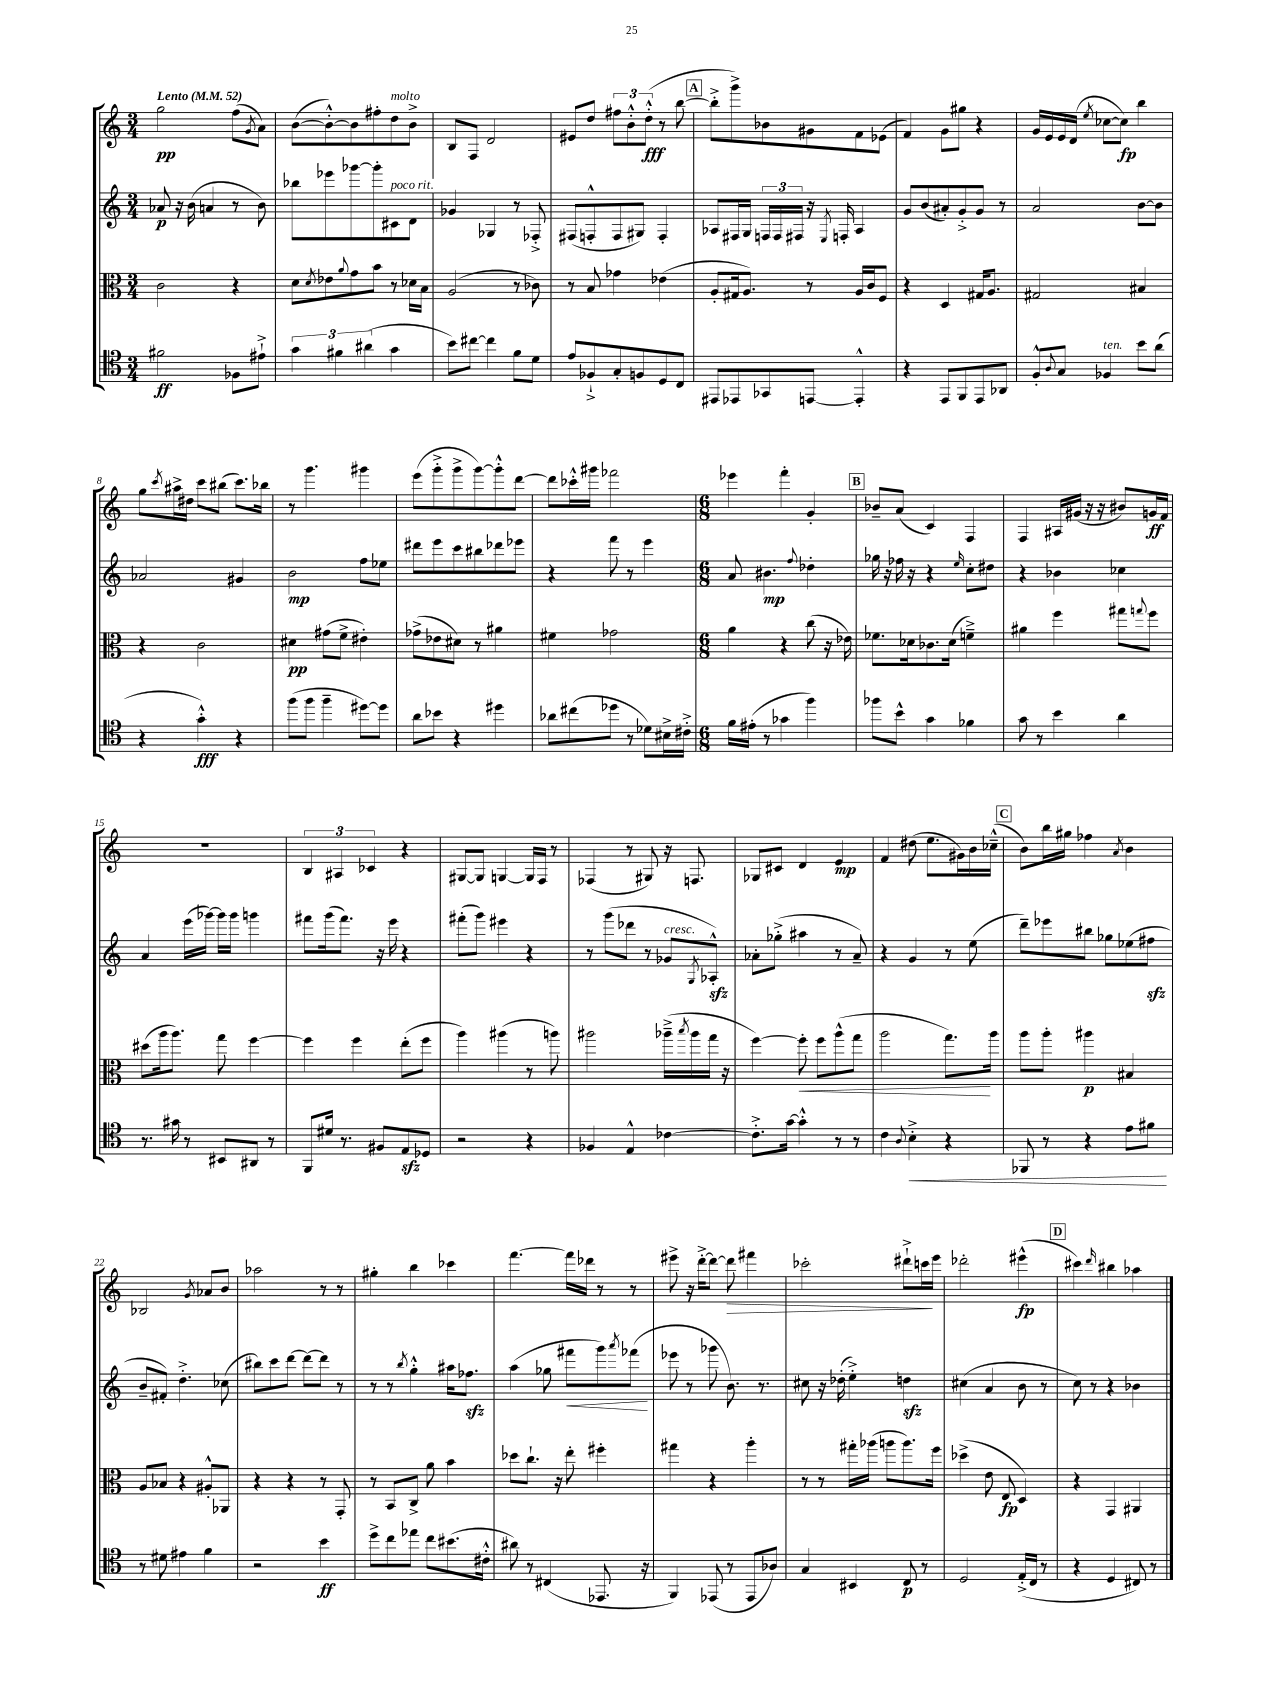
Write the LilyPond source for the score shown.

<<
\new StaffGroup <<
\new Staff = "s0" {
    \clef treble \key c \major \numericTimeSignature \time 3/4 \tempo "Lento" 4 = 52
    g''2\pp f''8( \acciaccatura { g'8 } a'8) |
    b'8~( b'8~-.-^) b'8 fis''8-. d''8^\markup { \italic "molto" } b'8-> |
    b8 f8 d'2 |
    eis'8 d''8 \tuplet 3/2 { fis''8 b'8-.-^ d''8-.-^\fff( } r8 b''8~ |
    \mark \markup { \box "A" } b''8-.-> g'''8->) bes'8 gis'8 f'8 ees'8( |
    f'4) g'8 gis''8 r4 |
    g'16 e'16 e'16 d'16( \acciaccatura { e''8 } ces''8~ ces''8\fp) b''4 |
    g''8 \acciaccatura { c'''8 } ais''16-> dis''16 c'''8 bis''8( c'''8.) bes''16 |
    r8 g'''4. gis'''4 |
    e'''8( g'''8-.-> g'''8-> g'''8~) g'''8-.-^ d'''8~ |
    d'''8 ces'''16-.-^ gis'''16 fes'''2 |
    \numericTimeSignature \time 6/8 ees'''4 f'''4-. g'4-. |
    \mark \markup { \box "B" } bes'8-- a'8( c'4) f4 |
    f4 ais16 gis'16( r16 r16 bis'8) g'16\ff f'16 |
    R2. |
    \tuplet 3/2 { b4 ais4 ces'4 } r4 |
    gis8~ gis8 g4~ g16 f16 r8 |
    fes4( r8 gis8) r16 f8. |
    ges8 cis'8 d'4 e'4\mp |
    f'4 dis''8( e''8. gis'16) b'16 ces''16---^( |
    \mark \markup { \box "C" } b'8) b''16 gis''16 fes''4 \acciaccatura { a'8 } b'4 |
    bes2 \acciaccatura { g'8 } aes'8 b'8 |
    aes''2 r8 r8 |
    gis''4-. b''4 ces'''4 |
    f'''4.~ f'''16 des'''16 r8 r8 |
    eis'''8-> r16 d'''16~-.-> d'''8~ d'''8\> fis'''4 |
    ces'''2-. dis'''8-!-> c'''16\! e'''16 |
    des'''2-. eis'''4-^\fp( |
    \mark \markup { \box "D" } cis'''4) \grace { d'''16 } bis''4 aes''4 \bar "|." |
}
\new Staff = "s1" {
    \clef treble \key c \major \numericTimeSignature \time 3/4
    aes'8\p r16 b'16( a'4 r8 b'8) |
    bes''8 ees'''8 ges'''8~ ges'''8-. cis'8^\markup { \italic "poco rit." } d'8 |
    ges'4 ges4 r8 fes8-.-> |
    fis8( f8-.-^ f8 gis8) f4-. |
    \mark \markup { \box "A" } aes8 fis16 g16 \tuplet 3/2 { f16 f16 fis16 } r16 \acciaccatura { e8 } f16-. aes4 |
    g'8 b'8( ais'8-.) g'8-.-> g'8 r8 |
    a'2 b'8~ b'8 |
    aes'2 gis'4 |
    b'2\mp f''8 ees''8 |
    dis'''8 e'''8 c'''8 bis''8 des'''8 ees'''8 |
    r4 f'''8 r8 e'''4 |
    \numericTimeSignature \time 6/8 a'8 bis'4.\mp \appoggiatura { f''8 } des''4-. |
    \mark \markup { \box "B" } ges''16 r16 fes''16 r16 r4 \grace { e''16 } c''8-. dis''8 |
    r4 bes'4 ces''4 |
    a'4 e'''16( ges'''16~) ges'''16 ges'''16 g'''4 |
    fis'''8 g'''16( fis'''8.) r16 e'''16 r4 |
    fis'''8-.( g'''8) eis'''4 r4 |
    r8 g'''8( des'''8 r8 ges'8^\markup { \italic "cresc." } \acciaccatura { g8 } aes8-.-^\sfz) |
    aes'8-. ges''8-.->( ais''4 r8 aes'8--) |
    r4 g'4 r8 e''8( |
    \mark \markup { \box "C" } d'''8--) ees'''8 bis''8 ges''8 ees''8( fis''8\sfz |
    b'8-- fis'8-.) d''4.-.-> ces''8( |
    bis''8) c'''8 d'''8~ d'''8~ d'''8 r8 |
    r8 r8 \acciaccatura { b''8 } g''4-.-^ ais''16 fes''8.\sfz |
    a''4( ges''8 fis'''8\< g'''8) \acciaccatura { a'''8 } fes'''8\!( |
    ees'''8 r8 ges'''8 b'8.) r8. |
    cis''8 r16 des''16-.( e''4-.->) d''4\sfz |
    cis''4( a'4 b'8 r8 |
    \mark \markup { \box "D" } c''8) r8 r4 bes'4 \bar "|." |
}
\new Staff = "s2" {
    \clef alto \key c \major \numericTimeSignature \time 3/4
    c'2 r4 |
    d'8 \acciaccatura { d'8 } ees'8 \appoggiatura { a'8 } g'8 b'8 r8 des'16 b16 |
    a2( r8 ces'8) |
    r8 b8 ges'4 ees'4( |
    \mark \markup { \box "A" } a8-. gis16 a8.) r8 a16 c'16 f8 |
    r4 d4 gis16 a8. |
    gis2 bis4 |
    r4 c'2 |
    dis'4\pp gis'8( f'8-> eis'4-.) |
    ges'8->( ees'8 dis'8) r8 ais'4 |
    fis'4 ges'2 |
    \numericTimeSignature \time 6/8 a'4 r4 c''8( r16 ees'16) |
    \mark \markup { \box "B" } fes'8. des'16 ces'8. des'16( f'4--->) |
    ais'4 f''4 gis''8 \appoggiatura { g''8 } f''8 |
    dis''8( a''16 a''8.) g''8 f''4~ |
    f''4 f''4 e''8-.( f''8 |
    a''4) ais''4( r8 a''8) |
    ais''2 aes''16--->( \acciaccatura { b''8 } aes''16 g''16 r16 |
    f''4~) f''8-.\< f''8 a''8-^( g''8 |
    a''2 g''8.\!) a''16 |
    \mark \markup { \box "C" } a''8 a''8-. ais''4\p bis4 |
    a8 bes8 r4 ais8-.-^ aes,8 |
    r4 r4 r8 g,8-. |
    r8 b,8 c8-> a'8 b'4 |
    des''8 c''8.-! r16 e''8-. fis''4-. |
    gis''4 r4 a''4-. |
    r8 r8 gis''16-. aes''16( a''8 a''8.) f''16 |
    des''4->( e'8 e8\fp d4) |
    \mark \markup { \box "D" } r4 g,4 ais,4 \bar "|." |
}
\new Staff = "s3" {
    \clef tenor \key c \major \numericTimeSignature \time 3/4
    fis'2\ff fes8 eis'8-!-> |
    \tuplet 3/2 { g'4 fis'4 ais'4( } g'4 |
    b'8) cis''8~ cis''4 f'8 d'8 |
    e'8 fes8-!-> g8-. f8 d8 c8 |
    \mark \markup { \box "A" } eis,8 ees,8 ges,8 e,8~ e,4-.-^ |
    r4 e,8 f,8 e,8 aes,8 |
    f8-.-^ \appoggiatura { a8 } g8 fes4^\markup { \italic "ten." } b'8 a'8( |
    r4 g'4-.-^\fff) r4 |
    f''8( f''8 f''4-- dis''8~) dis''8 |
    a'8 bes'8 r4 dis''4 |
    aes'8 cis''8( des''8 r8 des'8) bis16-> cis'16-.-> |
    \numericTimeSignature \time 6/8 f'16 eis'16-.( r8 ges'4 f''4) |
    \mark \markup { \box "B" } fes''8 b'8-^ g'4 fes'4 |
    g'8 r8 b'4 a'4 |
    r8. gis'16 r8 bis,8 ais,8 r8 |
    f,8 dis'16 r8. fis8 e8\sfz des8 |
    r2 r4 |
    fes4 e4-^ ces'4~ |
    ces'8.-.-> g'16~ g'4-.-^ r8 r8 |
    c'4 \appoggiatura { a8 } b4-.->\< r4 |
    \mark \markup { \box "C" } fes,8 r8 r4 e'8 fis'8\! |
    r8 dis'8 eis'4 f'4 |
    r2 b'4\ff |
    d''8-> c''8 ees''8 c''8 bis'8.( cis'16-.-^ |
    ais'8) r8 cis4( ees,8. r16 |
    f,4) ees,8( r8 ees,8 aes8) |
    g4 bis,4 c8\p r8 |
    d2 e16-.->( c16 r8 |
    \mark \markup { \box "D" } r4 d4 cis8) r8 \bar "|." |
}
>>
>>
